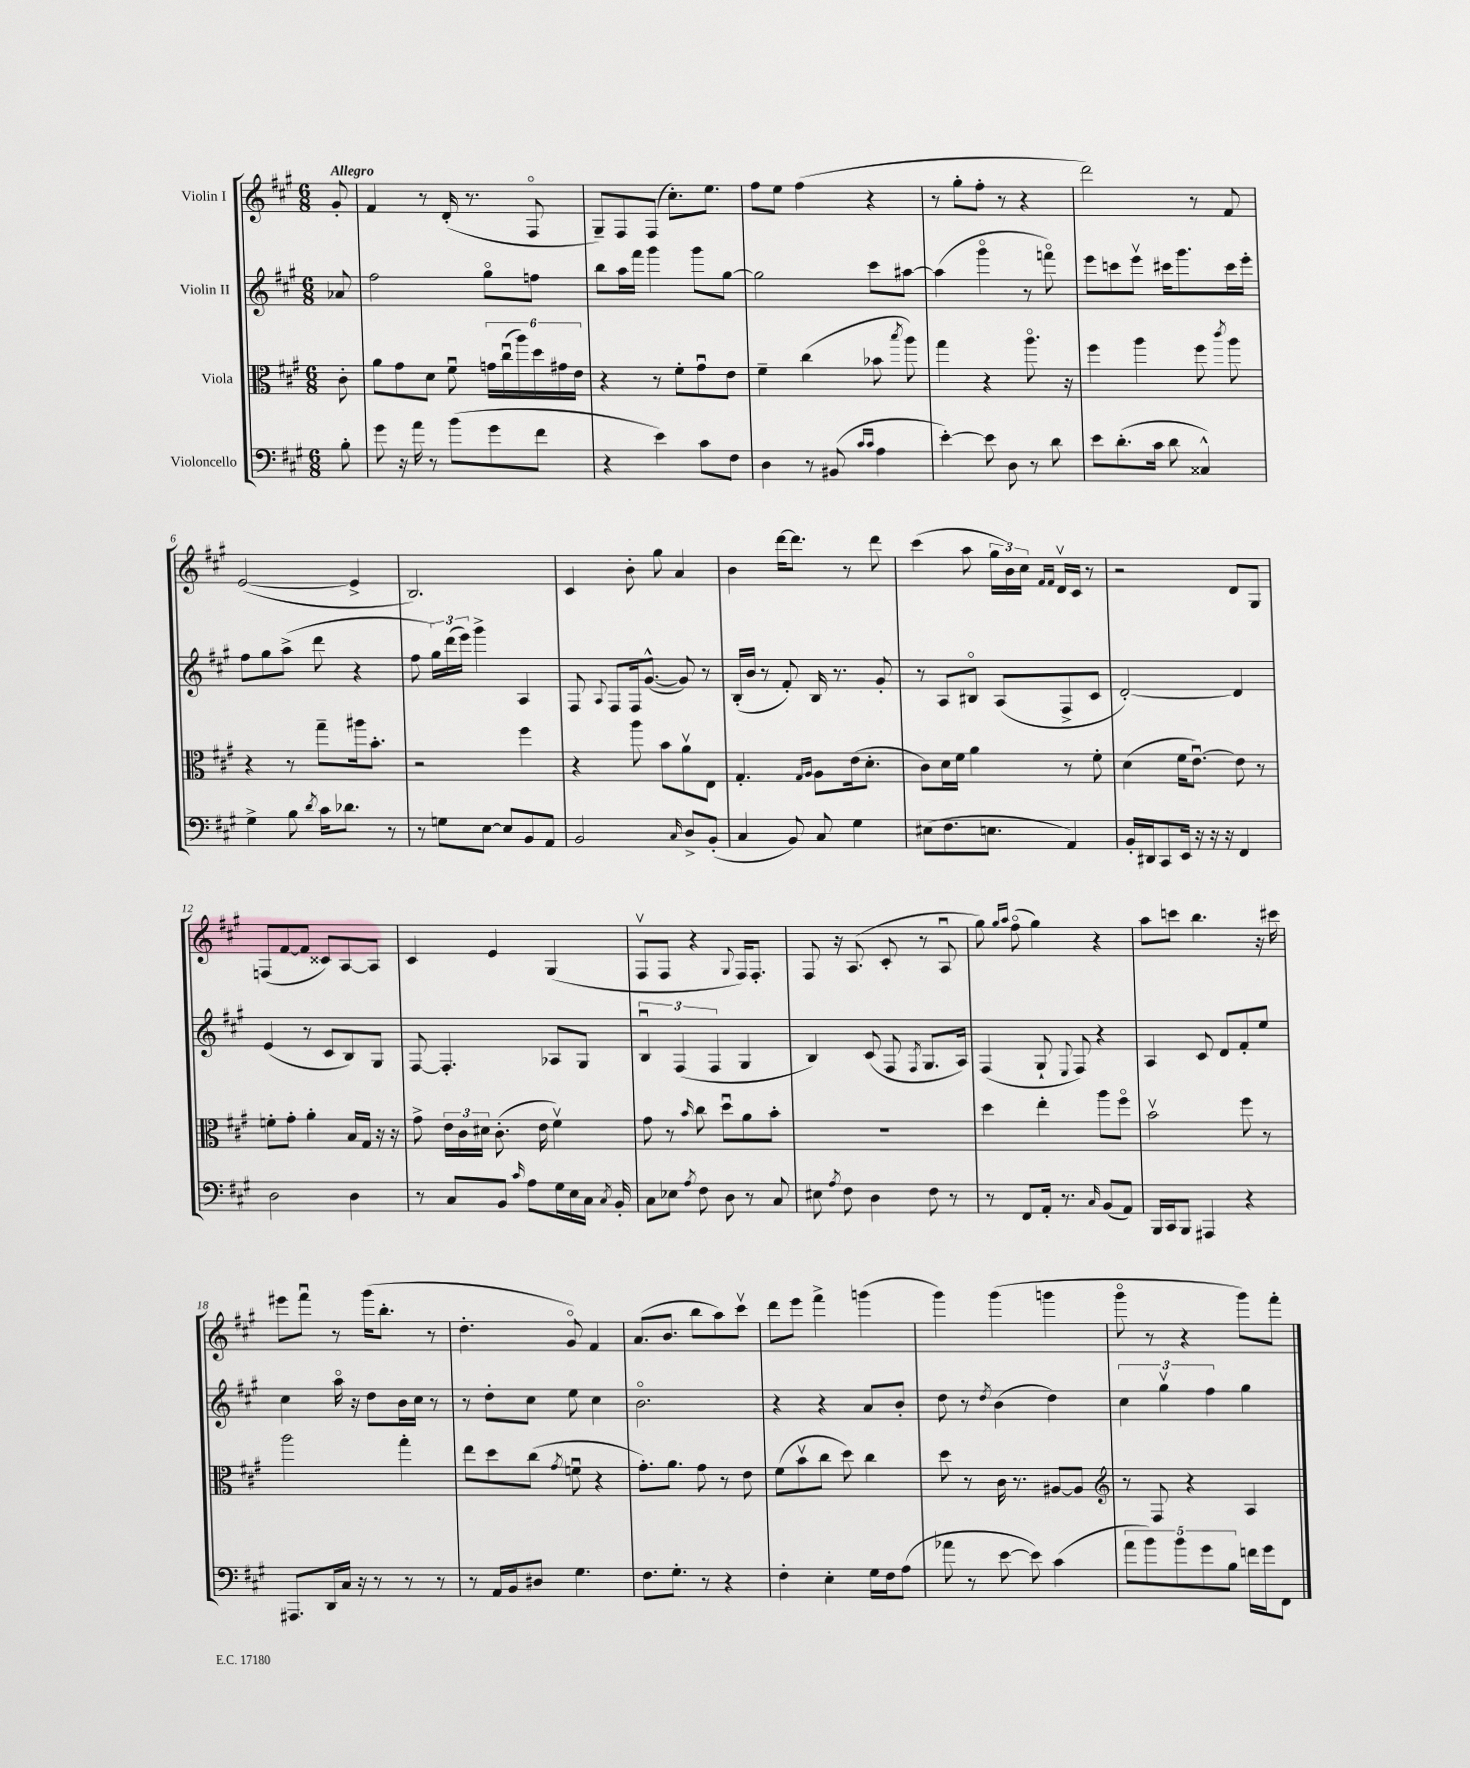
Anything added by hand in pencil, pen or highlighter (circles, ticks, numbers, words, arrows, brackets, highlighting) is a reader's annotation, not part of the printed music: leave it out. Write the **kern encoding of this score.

**kern	**kern	**kern	**kern
*part4	*part3	*part2	*part1
*staff4	*staff3	*staff2	*staff1
*I"Violoncello	*I"Viola	*I"Violin II	*I"Violin I
*clefF4	*clefC3	*clefG2	*clefG2
*k[f#c#g#]	*k[f#c#g#]	*k[f#c#g#]	*k[f#c#g#]
*M6/8	*M6/8	*M6/8	*M6/8
=	=	=	=
!	!	!	!LO:TX:a:B:t=Allegro
8B'\	8c#'\	8a-X/	8g#'/
=1	=1	=1	=1
8g#\	8a\L	2ff#\	4f#/
16r	8g#\	.	.
16a\	.	.	.
8r	8d\J	.	8r
(8b\L	8f#u\	.	(16d'/
.	.	.	8.r
8g#\	24gn\LL	8gg#\L	.
.	(24cc#u\	.	.
.	24aa\)	.	.
8f#\J	24dd\	8ffn\J	8F#/
.	24g#X\	.	.
.	24e\JJ	.	.
=2	=2	=2	=2
4r	4r	8bb\L	8G#~/L)
.	.	16aa\L	8F#/
.	.	16fff#\JJ	.
4e\)	8r	4ggg#\	(8F#/J
.	8f#'\L	.	8.cc#'\L)
8c#\L	8g#u\	8ggg#\L	.
.	.	.	8.ee\J
8F#\J	8e\J	[8gg#\J	.
=3	=3	=3	=3
4D\	4f#~\	2gg#\]	8ff#\L
.	.	.	8ee\J
8r	(4cc#\	.	(4ff#\
(8BB#X/	.	.	.
16qqc#/LL	.	.	.
16qqc#/JJ	.	.	.
4A\	8b-X\	8ccc#\L	4r
.	8qbb/	.	.
.	8aa\)	[8aa#X\J	.
=4	=4	=4	=4
[4e'\)	4gg#\	(4aa#\]	8r
.	.	.	8gg#'\L
8e\]	4r	4ggg#\	8ff#'\J
8D\	.	.	8r
8r	8.aa\	8r	4r
8d\	.	8fffn\)	.
.	16r	.	.
=5	=5	=5	=5
8e\L	4ff#\	8eee\L	2ddd\)
(8.d'\	.	8cccn\	.
.	4aa\	8eeev\J	.
16c#\Jk	.	.	.
8d\	.	16ccc#X\KL	.
.	.	8.ggg#\	.
4C##X^^/)	8ff#\	.	8r
.	8qccc#/	.	.
.	8aa\	16ccc#\L	8f#/
.	.	16eee'\JJ	.
!!LO:LB:g=z
=6	=6	=6	=6
4G#^\	4r	8ff#\L	([2e/
.	.	8gg#\	.
8B\	8r	(8aa^\J	.
8qd/	.	.	.
16c#\KL	8gg#~\L	8ddd\	.
8.d-X\J	.	.	.
.	16aa#X\k	4r	4e^/]
.	8.b'\J	.	.
8r	.	.	.
=7	=7	=7	=7
8r	2r	8ff#\	2.B/)
8Gn\L	.	24gg#\LL)	.
.	.	(24ddd\	.
.	.	24eee\JJ)	.
[8E\J	.	4ggg#^\	.
8E/L]	.	.	.
8BB/	4ff#\	4A/	.
8AA/J	.	.	.
=8	=8	=8	=8
2BB/	4r	8F#/	4c#/
.	.	8qqA/	.
.	.	8F#/L	.
.	8aa\	16F#/k	8b'\
.	.	([8.g#^^/J	.
.	8b\L	.	8gg#\
16qqC#/	.	.	.
8D^/L	8av\	8g#/])	4a/
(8BB'/J	8E\J	8r	.
=9	=9	=9	=9
4C#/	4.G#'/	(16B'/LL	4b\
.	.	16b/JJ	.
.	.	8r	.
8BB/)	.	8f#'/)	[16ddd\KL
.	.	.	8.ddd\J]
.	16qqG#/LL	.	.
.	16qqA/JJ	.	.
8C#/	8A\L	16B/	.
.	.	8.r	.
4G#\	(16e\k	.	8r
.	8.d'\J	.	.
.	.	8g#'/	8ddd\
=10	=10	=10	=10
(8E#X\L	8c#\L)	8r	(4ccc#\
8.F#\	16d\L	8A/L	.
.	16f#\JJ	.	.
.	4a\	8B#X/J	8aa\
8.En\J	.	.	.
.	.	(8A/L	24gg#\LL
.	.	.	24b\)
.	.	.	24cc#\JJ
.	.	.	16qqf#/LL
.	.	.	16qqf#/JJ
4AA/)	8r	8F#^/	16dv/LL
.	.	.	16c#/JJ
.	8f#'\	8c#/J	8r
=11	=11	=11	=11
16BB'/LL	(4d\	[2d'/)	2r
16DD#X/J	.	.	.
8CC#/	.	.	.
16EE/Jk	16f#\KL	.	.
16r	[8.eu\J)	.	.
16r	.	.	.
16r	.	.	.
4FF#/	8e\]	4d/]	8d/L
.	8r	.	8G#/J
!!LO:LB:g=z
=12	=12	=12	=12
2D\	8fn'\L	(4e/	(8Fn/L
.	8g#'\J	.	[8f#/
.	4a'\	8r	8f#/J]
.	.	8c#/L	8c##X/L)
4D\	16B/LL	8B/)	[8A/
.	16G#/JJ	.	.
.	16r	8G#/J	8A/J]
.	16r	.	.
=13	=13	=13	=13
8r	8g#^\	[8F#/	4c#/
8C#/L	24e\LL	4.F#'/]	.
.	24c#\	.	.
.	24d#X\JJ	.	.
8BB/J	(8.c#'\	.	4e/
16qqc#/	.	.	.
8A\L	.	.	.
.	16e\	.	.
16G#\L	4f#v\)	8A-X/L	(4G#/
16E\	.	.	.
16C#\JJ	.	8G#/J	.
8qC#/	.	.	.
16BB'/	.	.	.
=14	=14	=14	=14
8C#\L	8g#\	6Bu/	8F#v/L
8E-X\J	8r	.	8F#/J
.	.	(6F#/	.
8qA/	16qqb/	.	.
8F#\	8cc#\	.	4r
.	.	6F#/	.
8D\	8ddu\L	.	.
.	.	.	8qqG#/
8r	8a\	4G#/	16F#/KL)
.	.	.	8.F#'/J
8C#/	8b'\J	.	.
=15	=15	=15	=15
8E#X\	2.r	4B/)	8F#/
8qA/	.	.	.
8F#\	.	.	16r
.	.	.	(8.A/
4D\	.	(8c#/	.
.	.	8F#/	8c#'/
.	.	8qF#/	.
8F#\	.	8.G#/L	8r
8r	.	.	8Au/
.	.	16A/Jk)	.
=16	=16	=16	=16
8r	4dd\	(4F#/	8gg#\)
.	.	.	16qqgg#/LL
.	.	.	16qqaa/JJ
8FF#/L	.	.	(8ff#\
16AA'/Jk	4ee'\	8G#`/	4gg#\)
8.r	.	.	.
.	.	8qqE/	.
.	.	8F#/)	.
16qqC#/	.	.	.
(8BB/L	8aa\L	4r	4r
8AA/J)	8ff#\J	.	.
=17	=17	=17	=17
16BBB/LL	2bv\	4A/	8aa\L
16CC#/J	.	.	.
8BBB/J	.	.	8cccn\J
4AAA#X/	.	8c#/	4.bb\
.	.	8d/L	.
4r	8ff#\	8f#'/	.
.	8r	8ee/J	16r
.	.	.	16ccc#X\
!!LO:LB:g=z
=18	=18	=18	=18
8.AAA#X/L	2aa\	4cc#\	8eee#X\L
.	.	.	8fff#u\J
16DD/L	.	.	.
16C#/JJ	.	16aa\	8r
16r	.	16r	.
8r	.	8dd\L	(16ggg#\KL
.	.	.	8.bb'\J
8r	4gg#'\	16b\L	.
.	.	16cc#\JJ	.
8r	.	8r	8r
=19	=19	=19	=19
8r	8ee\L	8r	4.dd'\
16AA/LL	8dd\	8dd'\L	.
16BB/J	.	.	.
8D#X/J	(8cc#\J	8cc#\J	.
.	8qg#/	.	.
4.G#\	8fnu\	8ee\	8g#/)
.	4r	4cc#\	4f#/
=20	=20	=20	=20
8.F#\L	8.g#'\L)	2.b\	(8.a/L
8.G#'\J	8.a\J	.	8.b/J
8r	8g#\	.	8bb\L
4r	8r	.	8aa\)
.	8e\	.	8ccc#v\J
=21	=21	=21	=21
4F#'\	(8f#\L	4r	8ddd\L
.	8bv\	.	8eee\J
4E'\	8cc#\J	4r	4fff#^\
.	8dd\)	.	.
16G#\LL	4cc#\	8a/L	(4gggn\
16F#\J	.	.	.
(8A\J	.	8b'/J	.
=22	=22	=22	=22
8a-X\	8dd\	8dd\	4ggg#\)
8r	8r	8r	.
.	.	8qdd/	.
[8e\	16c#\	(4b\	(4ggg#\
.	8.r	.	.
8e\])	.	.	.
(4c#\	[8A#X/L	4dd\)	4gggn\
.	8A#/J]	.	.
=23	=23	=23	=23
*	*clefG2	*	*
10a\L	8r	6cc#\	8ggg#\
10b\)	.	.	.
.	8F#/	.	8r
.	.	6gg#v\	.
10b\	.	.	.
.	4r	.	4r
10g#\	.	.	.
.	.	6ff#\	.
10B\J	.	.	.
16fn\LL	4A/	4gg#\	8ggg#\L)
16g#\J	.	.	.
8FF#\J	.	.	8fff#'\J
==	==	==	==
*-	*-	*-	*-
